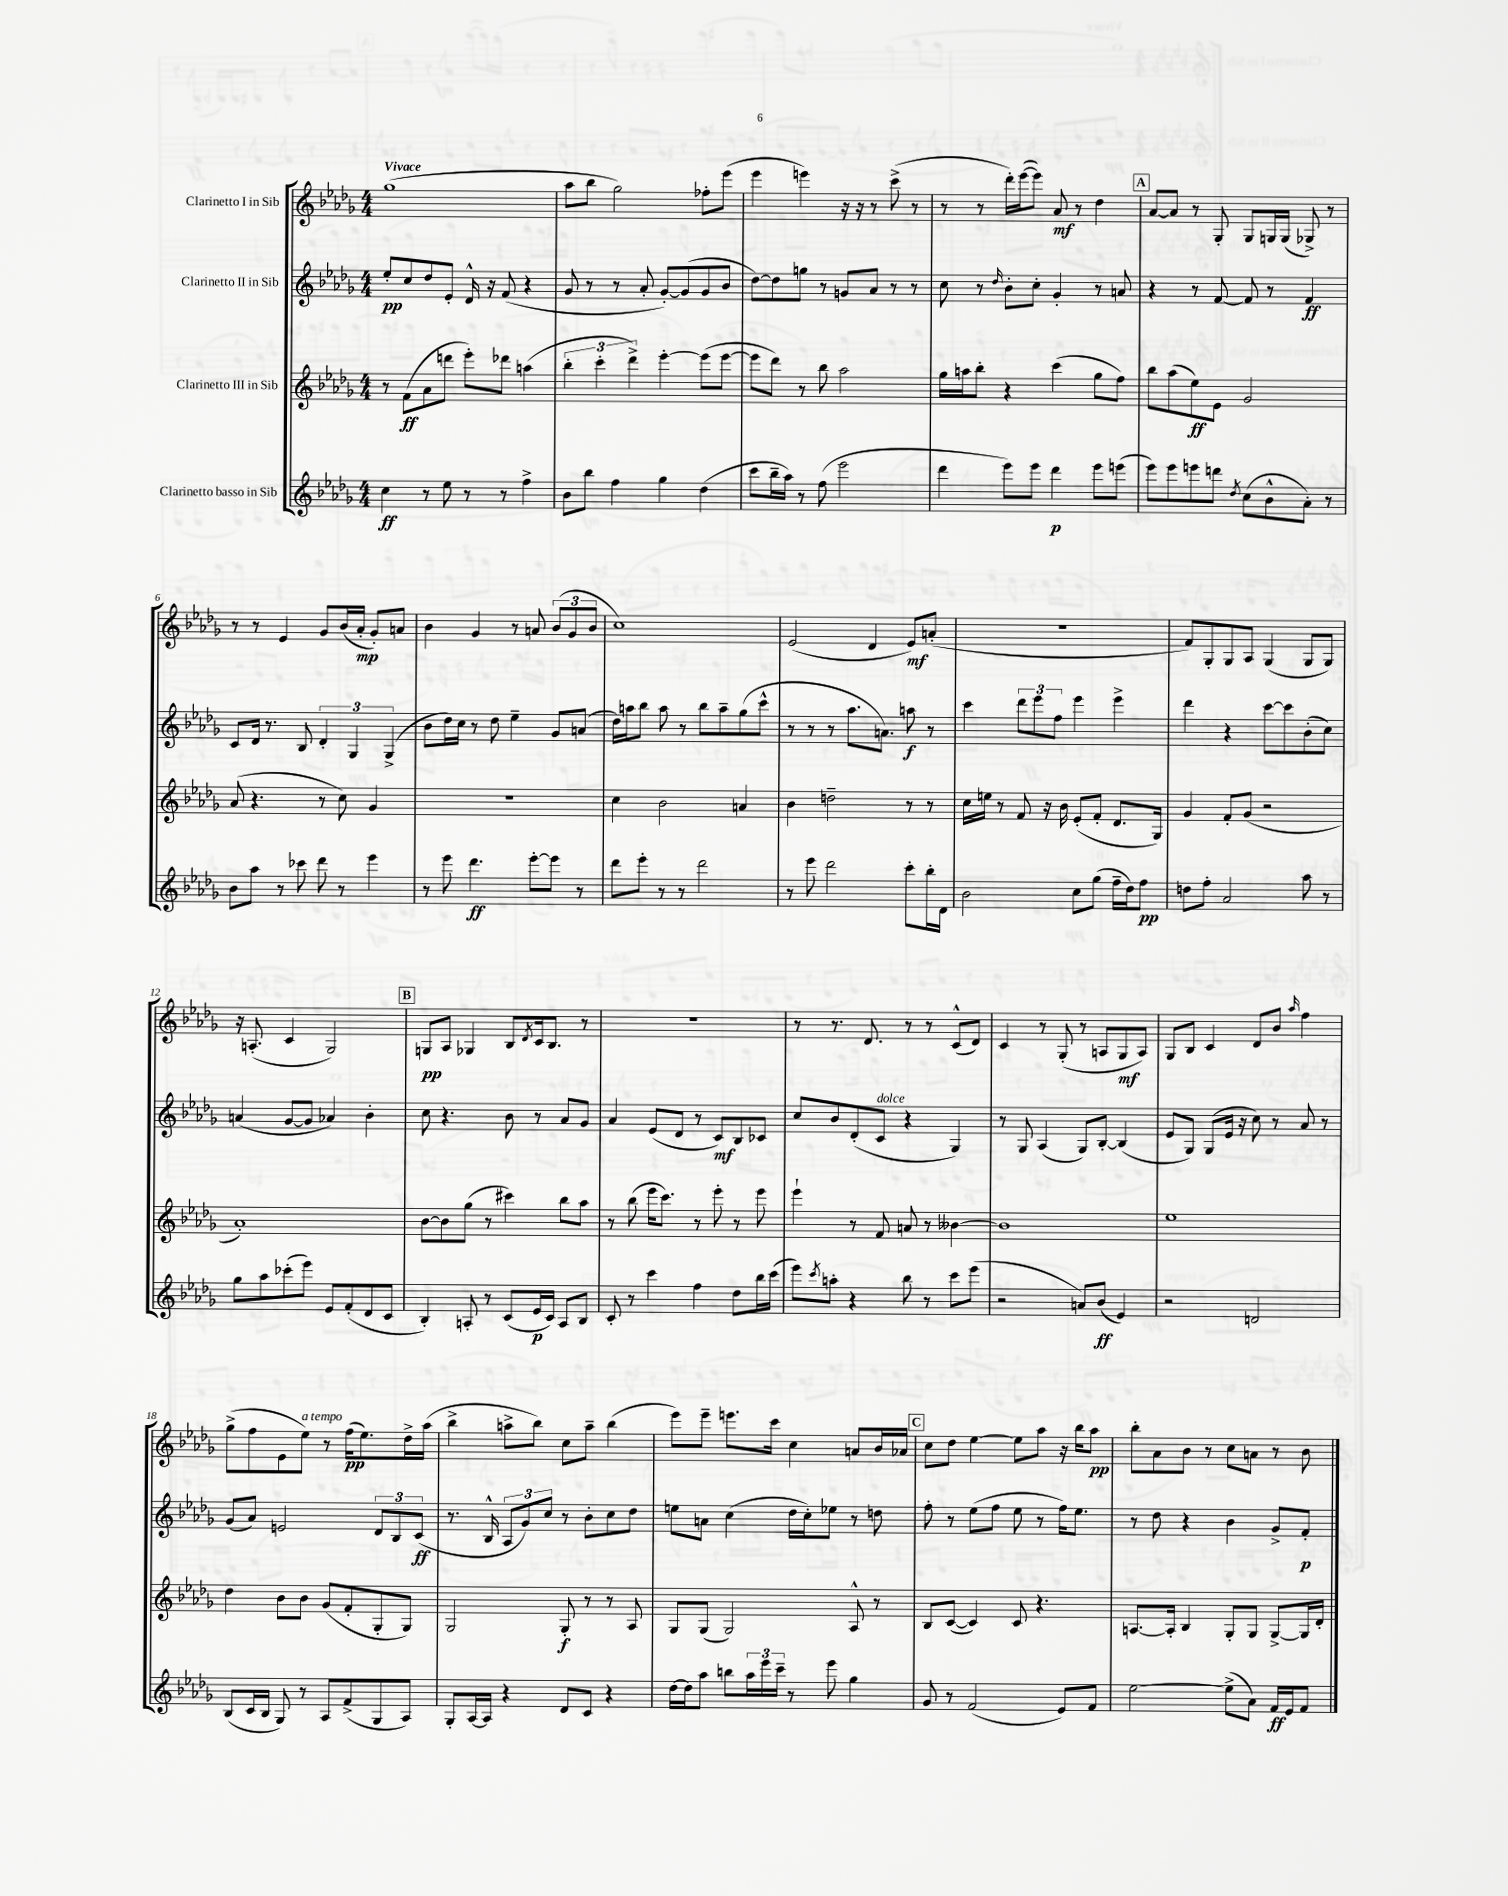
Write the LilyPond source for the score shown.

<<
\new StaffGroup <<
\new Staff = "s0" \with { instrumentName = "Clarinetto I in Sib" } {
    \clef treble \key des \major \numericTimeSignature \time 4/4 \tempo "Vivace"
    ges''1( |
    aes''8 bes''8 ges''2) fes''8-. ees'''8( |
    ees'''4 e'''4) r16 r16 r8 c'''8->( r8 |
    r8 r8 des'''16-.) ees'''16~( ees'''8) aes'8\mf r8 des''4 |
    \mark \markup { \box "A" } aes'8~ aes'8 r8 ges8-. ges8 g16 g16( ges8->) r8 |
    r8 r8 ees'4 ges'8 bes'16( aes'16-.\mp ges'8-.) a'8 |
    bes'4 ges'4 r8 a'8 \tuplet 3/2 { bes'8( ges'8 bes'8 } |
    c''1) |
    ees'2( des'4 ees'8\mf) a'8-.( |
    R1 |
    f'8) ges8-. ges8 aes8 ges4( ges8 ges8) |
    r16 a8.-.( c'4 ges2) |
    \mark \markup { \box "B" } g8\pp aes8 ges4 bes8 \acciaccatura { des'8 } c'16 bes8. r8 |
    r1 |
    r8 r8. des'8. r8 r8 c'8-^( des'8) |
    c'4 r8 ges8-.( r8 a8 ges8\mf a8) |
    ges8 bes8 c'4 des'8 bes'8 \grace { aes''16 } f''4 |
    ges''8->( f''8 ees'8 ees''8^\markup { \italic "a tempo" }) r8 f''16\pp( ees''8.) des''16-> aes''16( |
    bes''4-> a''8-> bes''8) c''8 a''8-- bes''4( |
    ees'''8) ees'''8-- e'''8. c'''16 c''4 a'8 bes'16 aes'16 |
    \mark \markup { \box "C" } c''8 des''8 ees''4~ ees''8 aes''8 r16 bes''16 aes''8\pp |
    bes''8-. aes'8 bes'8 r8 c''8 a'8 r8 bes'8 \bar "|." |
}
\new Staff = "s1" \with { instrumentName = "Clarinetto II in Sib" } {
    \clef treble \key des \major \numericTimeSignature \time 4/4
    ees''8-.\pp c''8 des''8 ees'8-. des'16-^ r16 f'8( r4 |
    ges'8 r8 r8 aes'8-. ges'8~-.) ges'8( ges'8 bes'8 |
    des''8~) des''8 g''8 r8 g'8 aes'8 r8 r8 |
    c''8 r8 \grace { des''16 } bes'8-. c''8-. ges'4-. r8 a'8 |
    \mark \markup { \box "A" } r4 r8 f'8~ f'8 r8 f'4\ff |
    c'8 des'16 r8. bes8 \tuplet 3/2 { des'4-. ges4 ges4->( } |
    bes'8 des''16) c''16 r8 des''8 ees''4-- ges'8 a'8( |
    des''16) a''16 bes''8 a''8 r8 bes''8 a''8-- ges''8( c'''8-^ |
    r8 r8 r8 aes''8. a'8.) a''8\f r8 |
    c'''4 \tuplet 3/2 { des'''8 ees'''8 f''8 } ees'''4 ees'''4-> |
    des'''4 r4 c'''8~ c'''8 bes'8-.( c''8) |
    a'4( ges'8~ ges'8 aes'4) bes'4-. |
    \mark \markup { \box "B" } c''8 r4. bes'8 r8 aes'8 ges'8 |
    aes'4 ees'8( des'8 r8 c'8\mf) bes8 ces'8 |
    c''8 bes'8 des'8-.( c'8^\markup { \italic "dolce" } r4 ges4) |
    r8 ges8 aes4( ges8) bes8~-. bes4( |
    ees'8 ges8) ges8( ees'16 r16 c''8) r8 aes'8 r8 |
    ges'8( aes'8) e'2 \tuplet 3/2 { des'8 bes8 c'8\ff( } |
    r8. bes16-^ \tuplet 3/2 { aes8 ges'8) c''8 } r8 bes'8-. c''8 des''8 |
    e''8 a'8 c''4( des''16 c''16-.) ees''8 r8 d''8 |
    \mark \markup { \box "C" } f''8-. r8 ees''8( f''8 ees''8 r8 f''16) ees''8. |
    r8 des''8 r4 bes'4 ges'8-> f'8-.\p \bar "|." |
}
\new Staff = "s2" \with { instrumentName = "Clarinetto III in Sib" } {
    \clef treble \key des \major \numericTimeSignature \time 4/4
    r8 f'8\ff( aes'8 d'''8 ees'''8-.) des'''8 a''4( |
    \tuplet 3/2 { bes''4-. c'''4-. des'''4->) } ees'''4~-. ees'''8( ees'''8~ |
    ees'''8 des'''8) r8 bes''8 aes''2 |
    ges''16 a''16 bes''8-. r4 c'''4( ges''8 f''8) |
    \mark \markup { \box "A" } bes''8 aes''8( ees''8\ff) ees'8 ges'2 |
    aes'8( r4. r8 c''8) ges'4 |
    R1 |
    c''4 bes'2 a'4 |
    bes'4 d''2-- r8 r8 |
    c''16 e''16 r8 f'8 r16 bes'16 ees'8-.( f'8-. des'8. ges16) |
    ges'4 f'8-. ges'8( r2 |
    aes'1-.) |
    \mark \markup { \box "B" } bes'8~ bes'8 ges''8( r8 cis'''4) bes''8 aes''8 |
    r8 bes''8( ees'''16 c'''8.) r8 ees'''8-. r8 ees'''8 |
    ees'''4-! r8 f'8 a'8 r8 beses'4~ |
    beses'1 |
    ees''1 |
    des''4 bes'8 bes'8 ges'8( f'8-. ges8-. ges8) |
    ges2 ges8-.\f r8 r8 aes8 |
    ges8 ges8( ges2) aes8-^ r8 |
    \mark \markup { \box "C" } bes8 c'8~( c'4) c'8 r4. |
    a8.~ a16-. bes4 ges8-. ges8 ges8~-> ges16 des'16-. \bar "|." |
}
\new Staff = "s3" \with { instrumentName = "Clarinetto basso in Sib" } {
    \clef treble \key des \major \numericTimeSignature \time 4/4
    c''4\ff r8 ees''8 r8 r8 f''4-> |
    bes'8 bes''8 f''4 ges''4 des''4( |
    c'''8 bes''16-- aes''16) r8 f''8( ees'''2 |
    des'''4 ees'''8) ees'''8 des'''4\p ees'''8 e'''8( |
    \mark \markup { \box "A" } ees'''8) ees'''8 e'''8 d'''8 \acciaccatura { des''8 } c''8( bes'8-^ aes'8-.) r8 |
    bes'8 aes''8 r8 ces'''8 des'''8 r8 ees'''4 |
    r8 ees'''8 des'''4.\ff ees'''8~-. ees'''8 r8 |
    des'''8 ees'''8-. r8 r8 des'''2 |
    r8 ees'''8 des'''2 c'''8-. bes''16-. des'16 |
    bes'2 c''8 ges''8( f''16-- des''16) f''8\pp |
    d''8 f''8-. aes'2 aes''8 r8 |
    ges''8 aes''8 ces'''8-.( ees'''8) ees'8 f'8-.( des'8 c'8 |
    \mark \markup { \box "B" } bes4-.) a8-. r8 c'8( ees'16\p c'16) a8 bes8 |
    c'8-. r8 c'''4 f''4 des''8 bes''16 c'''16( |
    ees'''8) \acciaccatura { c'''8 } a''8-. r4 bes''8 r8 c'''8 ees'''8( |
    r2 a'8) bes'8\ff( ees'4) |
    r2 d'2 |
    bes8( c'16 bes16 ges8) r8 aes8 f'8->( ges8 aes8) |
    ges8-. aes16~ aes16 r4 des'8 c'8 r4 |
    des''16~ des''16 aes''8 b''8 \tuplet 3/2 { aes''16 ees'''16 c'''16-- } r8 ees'''8 ges''4 |
    \mark \markup { \box "C" } ges'8 r8 f'2( ees'8) f'8 |
    ees''2~ ees''8->( aes'8) f'16\ff ees'16 f'8 \bar "|." |
}
>>
>>
